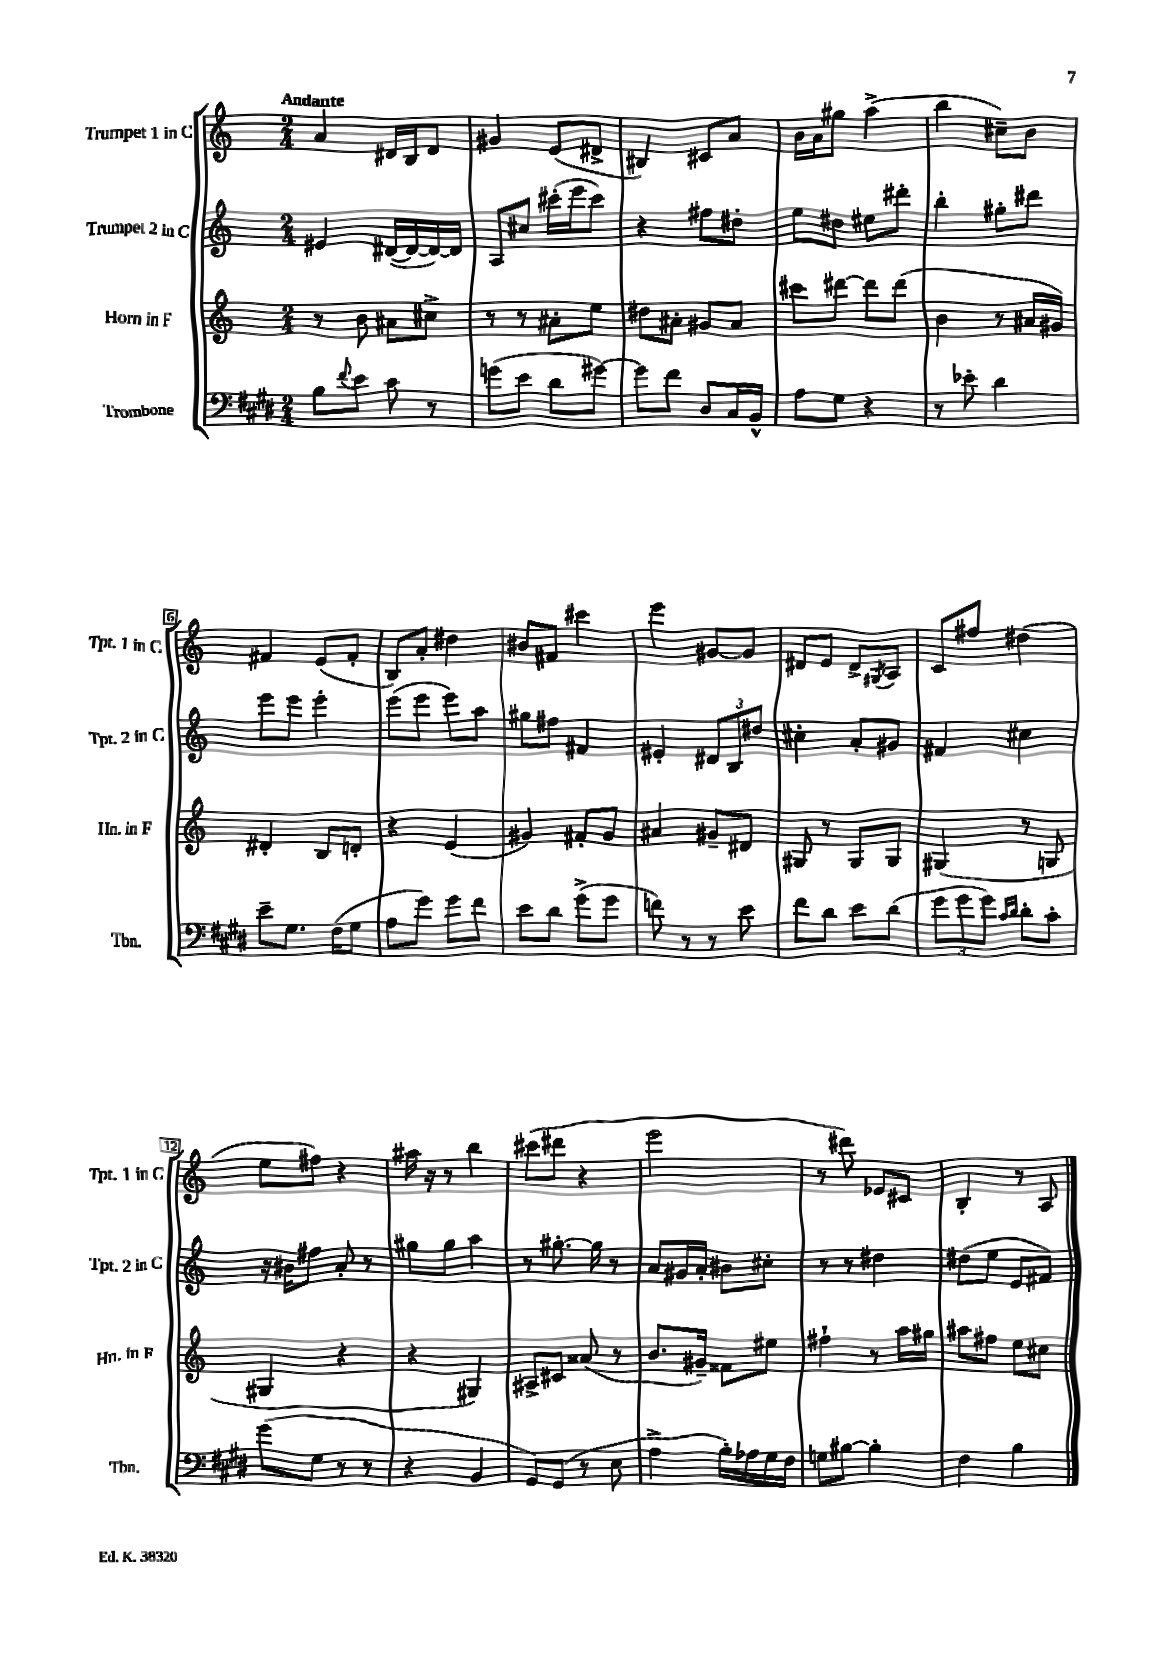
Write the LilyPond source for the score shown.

<<
\new StaffGroup <<
\new Staff = "s0" \with { instrumentName = "Trumpet 1 in C" shortInstrumentName = "Tpt. 1 in C" } {
    \clef treble \key c \major \numericTimeSignature \time 2/4 \tempo "Andante"
    a'4 dis'16 b16 dis'8 |
    gis'4 e'8( dis'8-> |
    bis4) cis'8 a'8 |
    b'16 a'16 gis''8 a''4->( |
    b''4 cis''8--) b'8 |
    fis'4 e'8( fis'8-. |
    b8) a'8-. dis''4 |
    bis'8 fis'8 cis'''4 |
    e'''4 gis'8~ gis'8 |
    dis'8 e'8 dis'8-> \acciaccatura { gis8 } a8 |
    c'8 fis''8 dis''4( |
    e''8 fis''8) r4 |
    ais''16 r16 r8 b''4 |
    cis'''8( dis'''8 r4 |
    e'''2 |
    r8 dis'''8) ees'8 cis'8 |
    b4-. r8 a8 \bar "|." |
}
\new Staff = "s1" \with { instrumentName = "Trumpet 2 in C" shortInstrumentName = "Tpt. 2 in C" } {
    \clef treble \key c \major \numericTimeSignature \time 2/4
    eis'4 dis'16~( dis'16~ dis'16~) dis'16 |
    a8 cis''8 cis'''16-.( e'''16 cis'''8) |
    r4 fis''8 dis''8-. |
    e''8 dis''8 eis''8 dis'''8-. |
    b''4-. gis''8-. dis'''8 |
    e'''8 e'''8 e'''4-. |
    e'''8( e'''8 e'''8) a''8 |
    gis''8 fis''8 fis'4 |
    eis'4-. \tuplet 3/2 { dis'8 b8 dis''8 } |
    cis''4-. a'8-. gis'8 |
    fis'4 cis''4 |
    r16 bis'16 fis''8 a'8-. r8 |
    gis''8 gis''8 a''4 |
    r8 gis''8.~-. gis''16 r8 |
    a'8 gis'16 a'16-. bis'8 cis''8-. |
    r8 r8 dis''4 |
    dis''8( e''8 e'8 fis'8) \bar "|." |
}
\new Staff = "s2" \with { instrumentName = "Horn in F" shortInstrumentName = "Hn. in F" } {
    \clef treble \key c \major \numericTimeSignature \time 2/4
    r8 b'8 ais'8 cis''8-> |
    r8 r8 ais'8-. e''8 |
    dis''8 ais'8-. gis'8 ais'8 |
    cis'''8 dis'''8~ dis'''8 dis'''8( |
    b'4 r8 ais'16 gis'16) |
    dis'4-. b8 d'8-. |
    r4 e'4( |
    gis'4) fis'8-. gis'8 |
    ais'4 gis'8-- dis'8 |
    gis8 r8 gis8 gis8 |
    gis4( r8 g8 |
    gis4 r4 |
    r4 gis4) |
    ais8-> cis'8 aisis'8( r8 |
    b'8. gis'16--) fisis'8 eis''8 |
    fis''4-! r8 a''16 gis''16 |
    ais''8 fis''8 e''8 cis''8 \bar "|." |
}
\new Staff = "s3" \with { instrumentName = "Trombone" shortInstrumentName = "Tbn." } {
    \clef bass \key e \major \numericTimeSignature \time 2/4
    b8 \appoggiatura { fis'8 } e'8 cis'8 r8 |
    g'8( e'8 dis'8 gis'8~) |
    gis'8 fis'8 dis8 cis16 b,16-^ |
    a8 gis8 r4 |
    r8 ees'8-. dis'4 |
    e'8-- gis8. fis16( gis8 |
    a8 gis'8) gis'8 fis'8 |
    e'8 dis'8 gis'8->( gis'8 |
    f'8) r8 r8 e'8 |
    fis'8 dis'8 e'8 dis'8( |
    \tuplet 3/2 { gis'8 gis'8 gis'8) } \grace { cis'16 dis'16 } dis'8-. cis'8-. |
    gis'8( gis8 r8 r8 |
    r4 b,4 |
    gis,8) gis,8( r8 e8 |
    a4-> b16-.) aes16 gis16 fis16 |
    g8 bis8~ bis4-. |
    fis4 b4 \bar "|." |
}
>>
>>
\layout { \context { \Score \override BarNumber.stencil = #(make-stencil-boxer 0.1 0.3 ly:text-interface::print) } }
